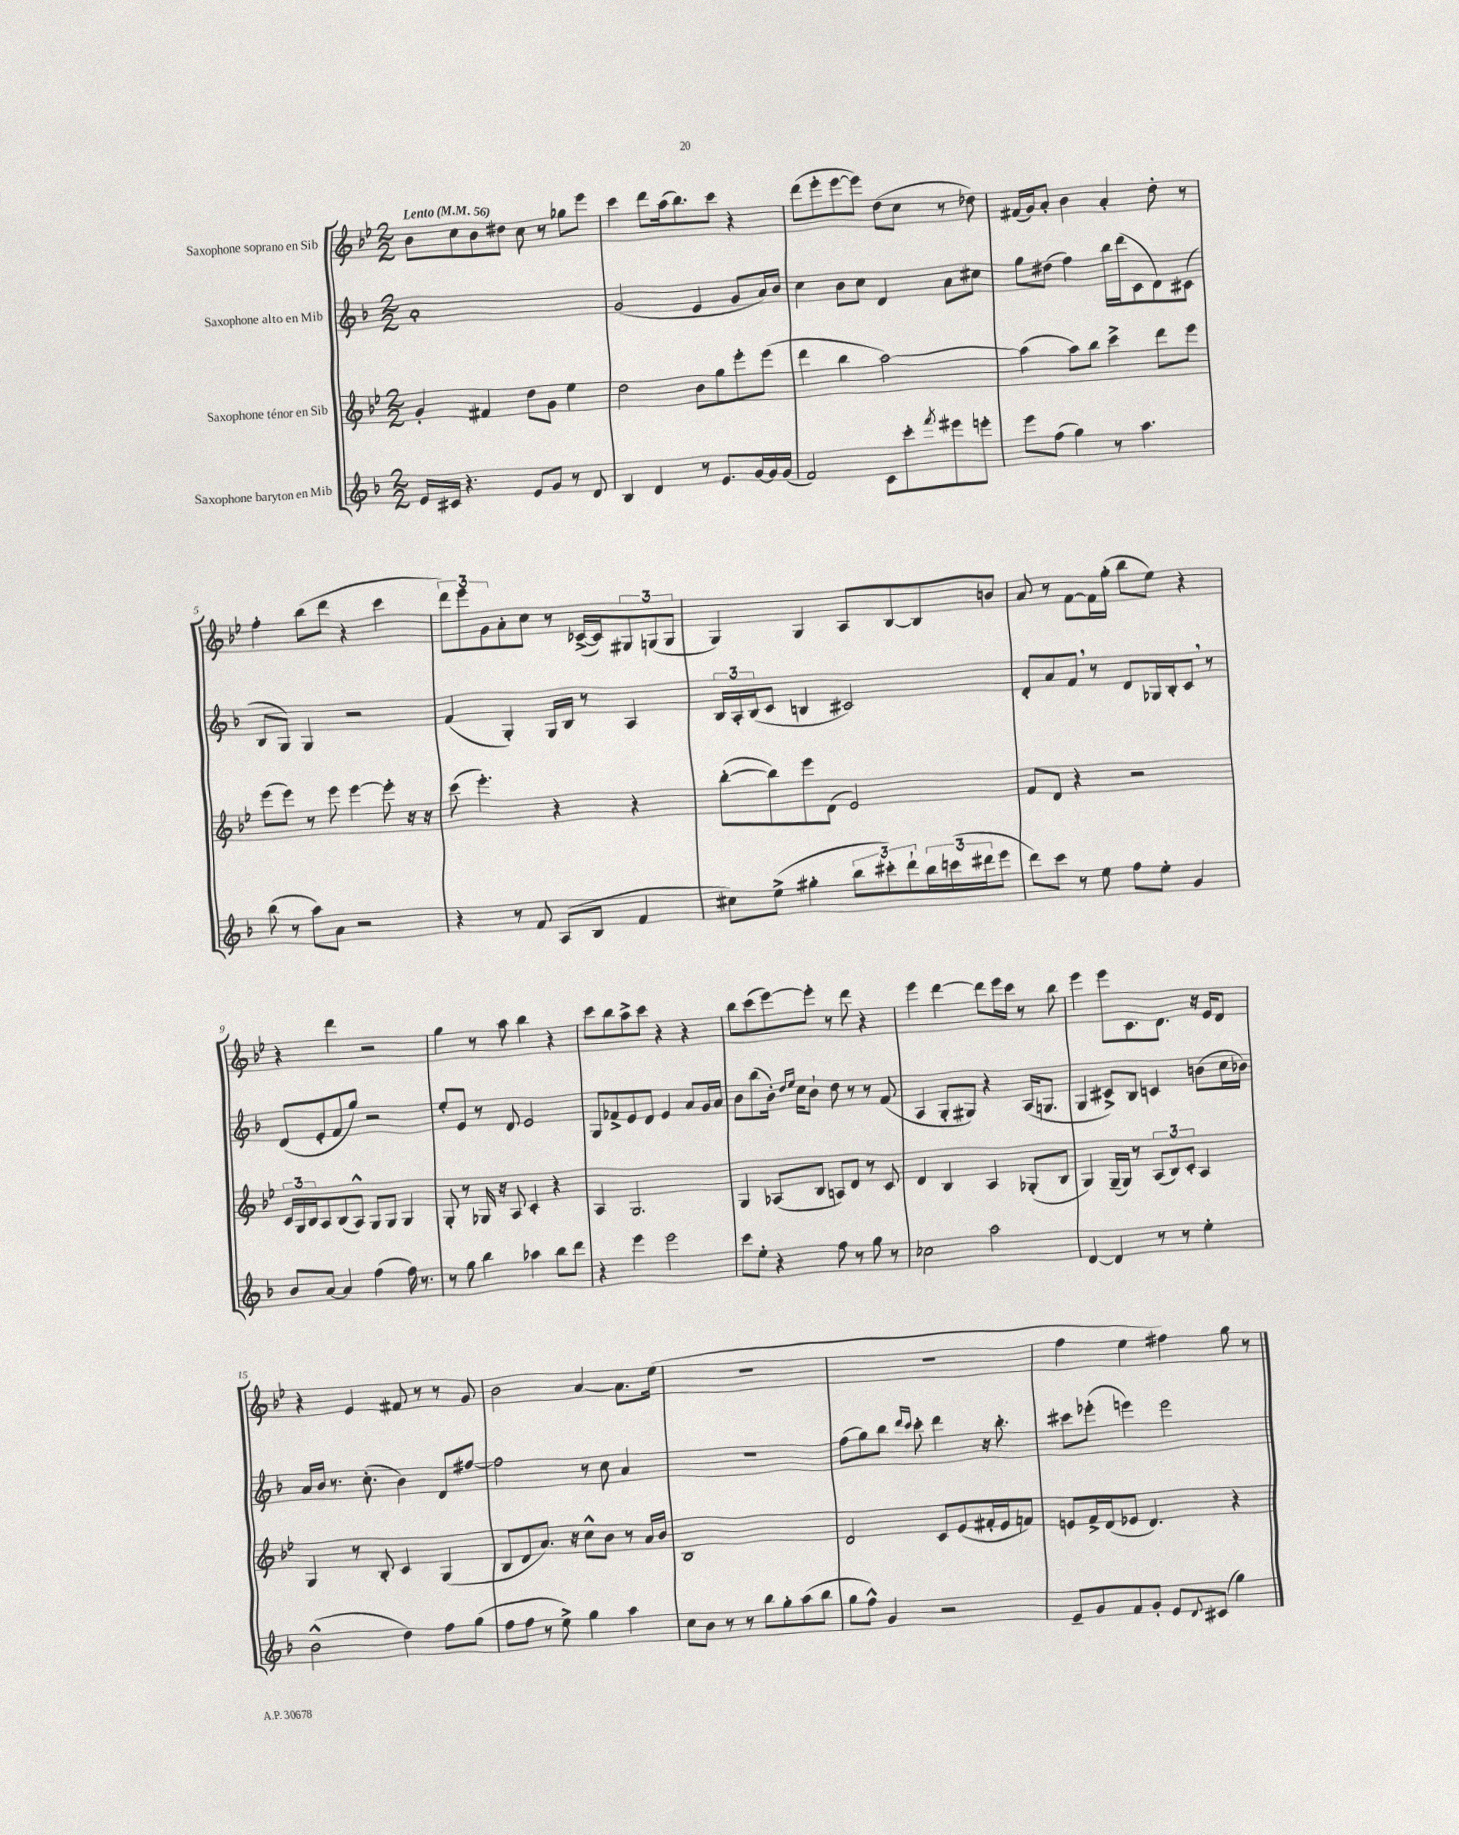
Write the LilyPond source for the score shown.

<<
\new StaffGroup <<
\new Staff = "s0" \with { instrumentName = "Saxophone soprano en Sib" } {
    \clef treble \key bes \major \numericTimeSignature \time 2/2 \tempo "Lento" 4 = 56
    bes'8 c''8 bes'8 dis''8 c''8 r8 ges''8 ees'''8 |
    c'''4 d'''8 a''16( bes''8.) c'''8 r4 |
    d'''8( ees'''8-. ees'''8~ ees'''8) d''8( c''8 r8 des''8) |
    fis'16( g'16) a'8-. bes'4 a'4-. d''8-. r8 |
    f''4-. bes''8( d'''8 r4 c'''4 |
    \tuplet 3/2 { d'''8) ees'''8 g'8 } a'8-. c''8 r8 ces'16~->( ces'16) \tuplet 3/2 { gis8 g8( g8 } |
    g4) g4 a8 bes8~ bes8 b'8 |
    a'8 r8 f'8~ f'16 g''16-.( bes''8 ees''8) r4 |
    r4 d'''4 r2 |
    g''4 r8 a''8 bes''4 r4 |
    c'''8 bes''8 a''8-> c'''8 r4 r4 |
    bes''8 c'''8( ees'''8~) ees'''8-. r8 d'''8 r4 |
    ees'''4 d'''4~ d'''8 ees'''16 c'''16 r8 bes''8 |
    ees'''4 ees'''8 c'8. d'8. r16 ees'16 d'8 |
    r4 ees'4 fis'8 r8 r8 g'8 |
    bes'2 a'4~ a'8. ees''16( |
    R1 |
    R1 |
    f''4 ees''4 fis''4) g''8 r8 \bar "|." |
}
\new Staff = "s1" \with { instrumentName = "Saxophone alto en Mib" } {
    \clef treble \key f \major \numericTimeSignature \time 2/2
    a'1-. |
    g'2( e'4 g'8 a'16) bes'16 |
    c''4 bes'8 c''8 d'4 a'8 cis''8 |
    g''8 dis''8( f''4) bes''16 d'''16( c'8 d'8) cis'8( |
    bes8 g8) g4 r2 |
    f'4( g4-.) g16 bes16 r8 a4 |
    \tuplet 3/2 { bes16 a16-. bes16( } c'8 b4 cis'2) |
    d'8-. a'8 f'8 \breathe r8 d'8 ges16 bes16-. c'8 \breathe r8 |
    d'8( e'8-. f'8 g''8) r2 |
    e''8-. e'8 r8 d'8 e'2 |
    g8 fes'8-> e'8 d'8 e'4 a'8 g'16 a'16 |
    bes'8 bes''8( bes'16-.) \grace { d''16 e''16 } c''16 bes'8-! d''8 r8 r8 f'8( |
    a4 g8-. gis8) r4 a16( g8. |
    g4 cis'8->) bes8 c'4 b'8( c''16 bes'16) |
    a'16 bes'16 r8. c''8.-.( bes'4) d'8 fis''8~ |
    fis''2 r8 c''8 a'4 |
    R1 |
    f''8( g''8) bes''8 \grace { d'''16 c'''16 } c'''8-. d'''4 r16 bes''8.-. |
    cis'''8 ees'''8-.( e'''4) e'''2 \bar "|." |
}
\new Staff = "s2" \with { instrumentName = "Saxophone ténor en Sib" } {
    \clef treble \key bes \major \numericTimeSignature \time 2/2
    g'4-. fis'4 d''8 g'8 ees''4 |
    d''2 bes'8 g''8 ees'''8-. ees'''8( |
    d'''4 bes''4 a''2~) |
    a''4( a''8) bes''8 c'''4-> d'''8 ees'''8 |
    ees'''8( ees'''8) r8 ees'''8 ees'''4~ ees'''8-. r16 r16 |
    c'''8( ees'''4.-.) r4 r4 |
    bes''8~-.( bes''8) ees'''8 d'8( ees'2) |
    f'8 d'8 r4 r2 |
    \tuplet 3/2 { c'16 g16 bes16 } a8 bes8( a8-^) g8 g8 g4 |
    g8-. r8 ges16 r16 a8 c'4-. r4 |
    a4 g2. |
    g4 aes8( bes8 a8) d'8 r8 c'8 |
    d'4 bes4 a4 ges8-.( bes8 |
    g4) g16--( g16) r8 \tuplet 3/2 { a8( bes8) c'8-. } a4 |
    g4 r8 bes8-. c'4 g4( |
    bes8 d'8 a'8.) r16 c''8-^ bes'8 r8 a'16 bes'16 |
    bes1 |
    d'2 c'8 ees'8( fis'16-. ees'16 f'8) |
    e'8 f'16-> d'16( ees'8 d'4.) r4 \bar "|." |
}
\new Staff = "s3" \with { instrumentName = "Saxophone baryton en Mib" } {
    \clef treble \key f \major \numericTimeSignature \time 2/2
    e'16 cis'16 r4. e'8 g'8 r8 d'8 |
    bes4 d'4 r8 e'8. g'16~ g'16 g'16( |
    f'2) c'8 c'''8-. \acciaccatura { f'''8 } eis'''8 e'''8-. |
    e'''8 f''8( g''4) r8 a''4. |
    bes''8( r8 a''8) a'8 r2 |
    r4 r8 f'8 a8( bes8 f'4 |
    cis''8) e''8->( gis''4-. \tuplet 3/2 { bes''8 cis'''8-.) d'''8-! } \tuplet 3/2 { bes''16 c'''16( dis'''16 } e'''8 |
    d'''8) c'''8 r8 e''8 f''8 e''8-. g'4 |
    bes'8 a'8~ a'4 f''4( f''16) r8. |
    r8 g''8 bes''4 aes''4 bes''8 d'''8 |
    r4 e'''4 e'''2 |
    c'''8 e''8-. r4 f''8 r8 g''8 r8 |
    ces''2 a''2 |
    d'4~ d'4 r8 r8 e''4-. |
    bes'2-^( d''4) f''8 g''8( |
    f''8 f''8 r8 e''8->) g''4 a''4 |
    c''8 bes'8 r8 r8 bes''8 g''8-. a''8( bes''8 |
    g''8 f''8-^) g'4 r2 |
    e'8-- g'8 f'8 g'8-. e'8 \appoggiatura { d'8 } cis'8( g''4) \bar "|." |
}
>>
>>
